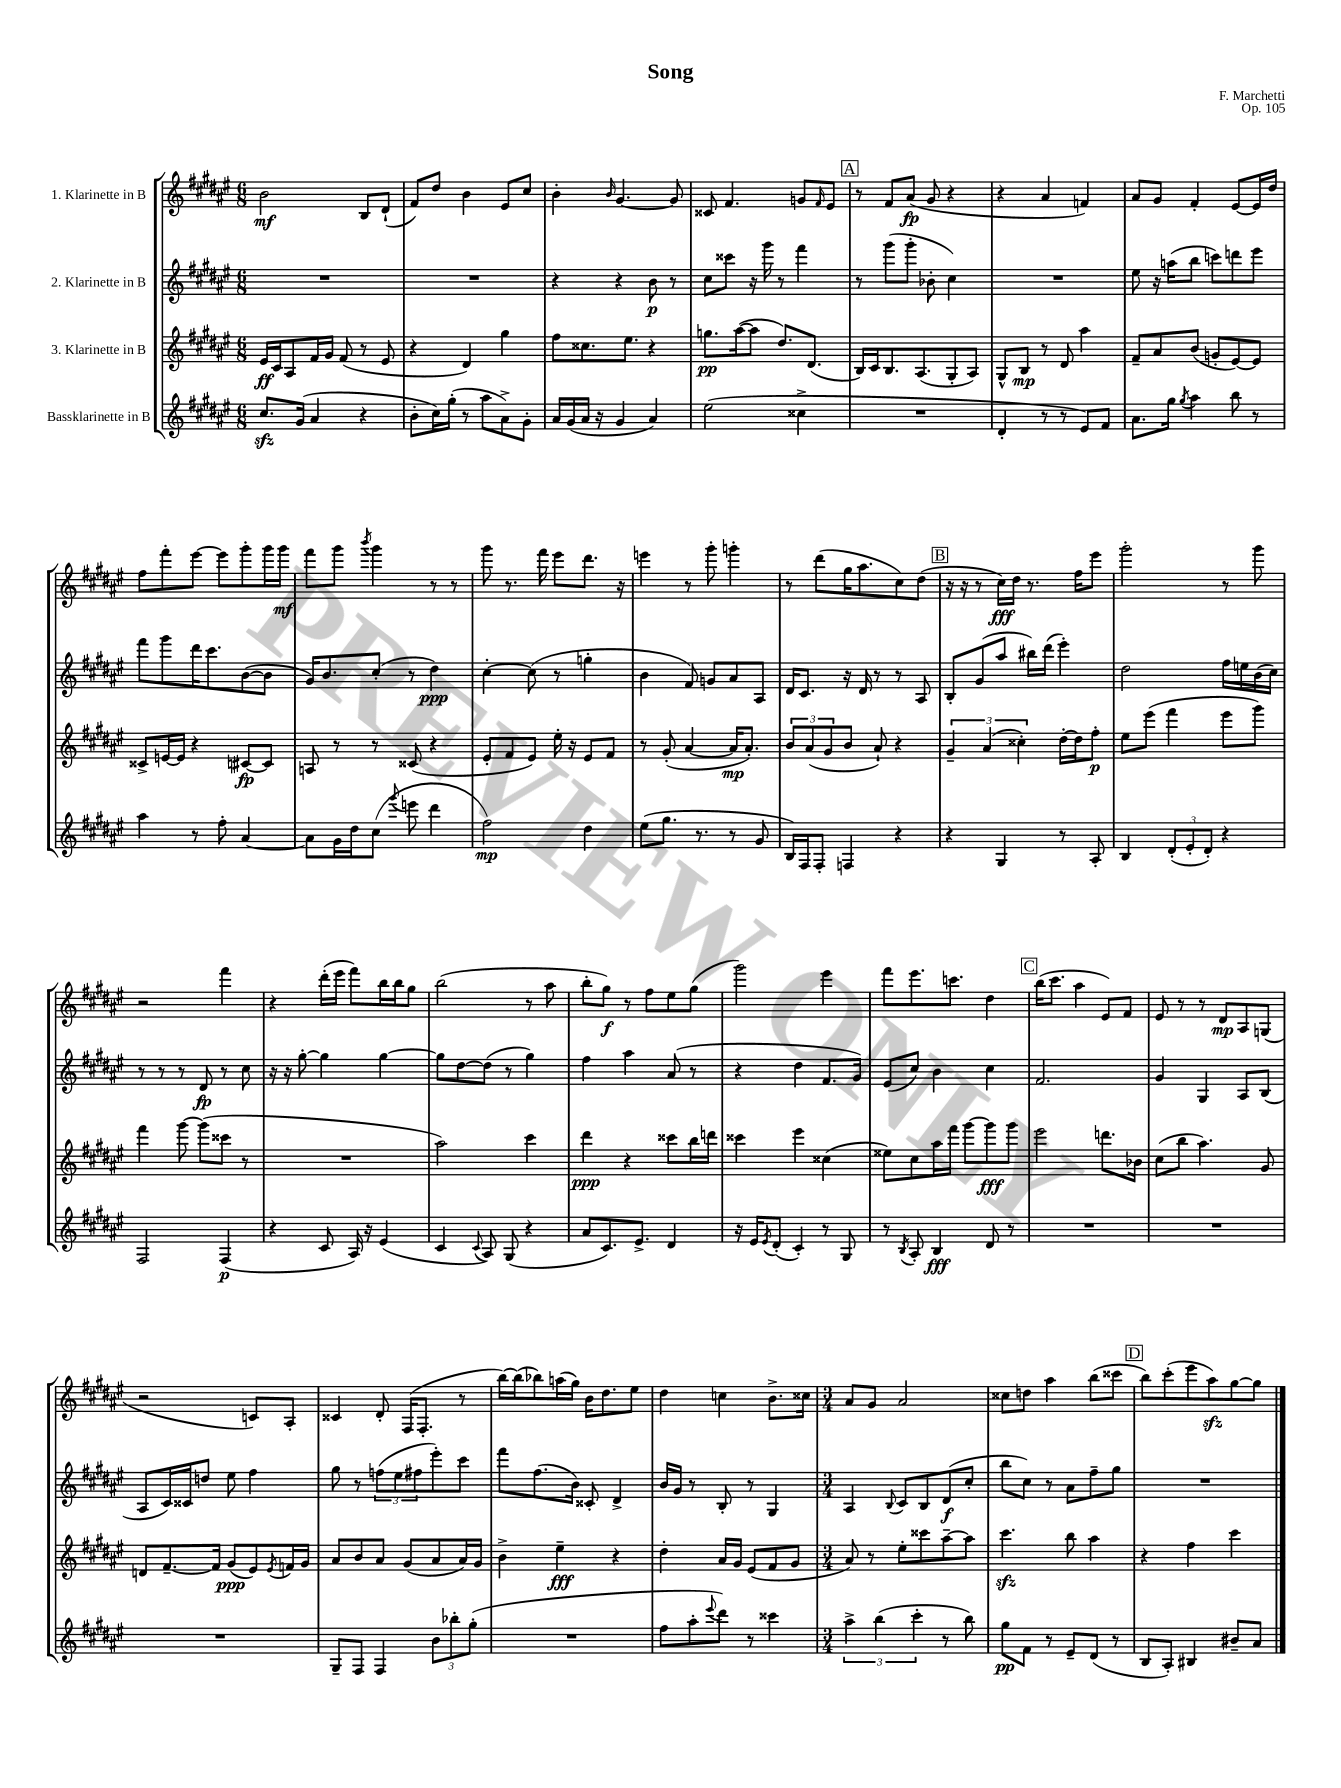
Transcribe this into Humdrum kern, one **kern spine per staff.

**kern	**dynam	**kern	**dynam	**kern	**dynam	**kern	**dynam
*part4	*part4	*part3	*part3	*part2	*part2	*part1	*part1
*staff4	*staff4	*staff3	*staff3	*staff2	*staff2	*staff1	*staff1
*I"Bassklarinette in B	*	*I"3. Klarinette in B	*	*I"2. Klarinette in B	*	*I"1. Klarinette in B	*
*clefG2	*	*clefG2	*	*clefG2	*	*clefG2	*
*k[f#c#g#d#a#e#]	*	*k[f#c#g#d#a#e#]	*	*k[f#c#g#d#a#e#]	*	*k[f#c#g#d#a#e#]	*
*M6/8	*	*M6/8	*	*M6/8	*	*M6/8	*
=1	=1	=1	=1	=1	=1	=1	=1
8.cc#zz/L	.	16e#/LL	ff	2.r	.	2b\	mf
.	.	16c#/J	.	.	.	.	.
.	.	8A#/	.	.	.	.	.
(16g#/Jk	.	.	.	.	.	.	.
4a#/	.	16f#/L	.	.	.	.	.
.	.	16g#/JJ	.	.	.	.	.
.	.	(8f#/	.	.	.	.	.
4r	.	8r	.	.	.	8B/L	.
.	.	8e#/	.	.	.	(8d#`/J	.
=2	=2	=2	=2	=2	=2	=2	=2
8b'\L	.	4r	.	2.r	.	8f#/L)	.
16cc#\L)	.	.	.	.	.	8dd#/J	.
(16gg#'\JJ	.	.	.	.	.	.	.
8r	.	4d#/)	.	.	.	4b\	.
8aa#\L	.	.	.	.	.	.	.
8a#^\)	.	4gg#\	.	.	.	8e#/L	.
8g#'\J	.	.	.	.	.	8cc#/J	.
=3	=3	=3	=3	=3	=3	=3	=3
16a#/LL	.	8ff#\L	.	4r	.	4b'\	.
(16g#/	.	.	.	.	.	.	.
16a#/JJ	.	8.cc##X\	.	.	.	.	.
16r	.	.	.	.	.	.	.
.	.	.	.	.	.	16qqb/	.
4g#/	.	.	.	4r	.	[4.g#/	.
.	.	8.ee#\J	.	.	.	.	.
4a#/)	.	4r	.	8b\	p	.	.
.	.	.	.	8r	.	8g#/]	.
=4	=4	=4	=4	=4	=4	=4	=4
(2ee#\	.	8.ggn\L	pp	8cc#\L	.	8c##X/	.
.	.	.	.	8ccc##X\J	.	4.f#/	.
.	.	([16aa#\k	.	.	.	.	.
.	.	8aa#\J]	.	16r	.	.	.
.	.	.	.	16ggg#\	.	.	.
.	.	8.dd#/L)	.	8r	.	.	.
4cc##X^\	.	.	.	4fff#\	.	8gn/L	.
.	.	(8.d#/J	.	.	.	.	.
.	.	.	.	.	.	16qqf#/	.
.	.	.	.	.	.	8e#/J	.
!!LO:REH:place=s1:t=A
=5	=5	=5	=5	=5	=5	=5	=5
2.r	.	16B/LL)	.	8r	.	8r	.
.	.	16c#/J	.	.	.	.	.
.	.	8.B/	.	(8ggg#\L	.	8f#/L	.
.	.	.	.	8ggg#'\J	.	(8a#/J	fp
.	.	(8.A#/	.	.	.	.	.
.	.	.	.	8b-X'\	.	8g#/	.
.	.	8G#'/	.	4cc#\)	.	4r	.
.	.	8A#/J)	.	.	.	.	.
=6	=6	=6	=6	=6	=6	=6	=6
4d#'/	.	8G#^^/L	.	2.r	.	4r	.
.	.	8B/J	mp	.	.	.	.
8r	.	8r	.	.	.	4a#/	.
8r	.	8d#/	.	.	.	.	.
8e#/L)	.	4aa#\	.	.	.	4fn/)	.
8f#/J	.	.	.	.	.	.	.
=7	=7	=7	=7	=7	=7	=7	=7
8.a#\L	.	8f#~/L	.	8ee#\	.	8a#/L	.
.	.	8a#/	.	16r	.	8g#/J	.
16gg#\Jk	.	.	.	(16aan\KL	.	.	.
8qgg#/	.	.	.	.	.	.	.
4aa#\	.	(8b/J	.	8bb\J	.	4f#'/	.
.	.	8gn'/L	.	8cccn\L)	.	.	.
8bb\	.	[8e#/)	.	8dddn\	.	[8e#/L	.
8r	.	8e#/J]	.	8eee#\J	.	16e#/L]	.
.	.	.	.	.	.	16dd#/JJ	.
!!LO:LB:g=z
=8	=8	=8	=8	=8	=8	=8	=8
4aa#\	.	8c##X^/L	.	8fff#\L	.	8ff#\L	.
.	.	[16en/L	.	8ggg#\	.	8fff#'\	.
.	.	16e/JJ]	.	.	.	.	.
8r	.	4r	.	16ddd#\K	.	[8eee#\J	.
.	.	.	.	8.ccc#\	.	.	.
8ff#'\	.	.	.	.	.	8eee#\L]	.
[4a#/	.	[8c#X/L	fp	([8b\	.	8ggg#'\	.
.	.	8c#/J]	.	8b\J]	.	16ggg#\L	.
.	.	.	.	.	.	16ggg#\JJ	mf
=9	=9	=9	=9	=9	=9	=9	=9
8a#\L]	.	8An/	.	16g#/KL)	.	8fff#\L	.
.	.	.	.	8.b/	.	.	.
16g#\L	.	8r	.	.	.	8ggg#\J	.
16dd#\J	.	.	.	.	.	.	.
.	.	.	.	.	.	8qbbb/	.
(8cc#\J	.	8r	.	(8cc#'/J	.	4ggg#\	.
8qqggg#/	.	.	.	.	.	.	.
8eeen\	.	(8c##X/	.	8r	.	.	.
4ddd#\	.	4r	.	4dd#\)	ppp	8r	.
.	.	.	.	.	.	8r	.
=10	=10	=10	=10	=10	=10	=10	=10
2ff#\)	mp	8e#'/L	.	[4cc#'\	.	8ggg#\	.
.	.	8f#/	.	.	.	8.r	.
.	.	8e#/J)	.	(8cc#\]	.	.	.
.	.	.	.	.	.	16fff#\	.
.	.	16ee#'\	.	8r	.	8eee#\L	.
.	.	16r	.	.	.	.	.
4dd#\	.	8e#/L	.	4ggn'\	.	8.ddd#\J	.
.	.	8f#/J	.	.	.	.	.
.	.	.	.	.	.	16r	.
=11	=11	=11	=11	=11	=11	=11	=11
(8ee#\L	.	8r	.	4b\	.	4eeen\	.
8.gg#\J	.	(8g#'/	.	.	.	.	.
.	.	[4a#/	.	8f#/)	.	8r	.
8.r	.	.	.	.	.	.	.
.	.	.	.	8gn/L	.	8ggg#'\	.
8r	.	16a#/KL]	mp	8a#/	.	4gggn'\	.
.	.	8.a#'/J)	.	.	.	.	.
8g#/	.	.	.	8A#/J	.	.	.
=12	=12	=12	=12	=12	=12	=12	=12
16B/LL)	.	12b/L	.	16d#/KL	.	8r	.
16F#/J	.	.	.	8.c#/J	.	.	.
.	.	(12a#/	.	.	.	.	.
8F#'/J	.	.	.	.	.	(8ddd#\L	.
.	.	12g#/	.	.	.	.	.
4Fn/	.	8b/J	.	16r	.	16gg#\K	.
.	.	.	.	16d#/	.	8.aa#\	.
.	.	8a#`/)	.	8r	.	.	.
4r	.	4r	.	8r	.	8cc#\)	.
.	.	.	.	8A#/	.	(8dd#\J	.
!!LO:REH:place=s1:t=B
=13	=13	=13	=13	=13	=13	=13	=13
4r	.	6g#~/	.	8B'/L	.	16r	.
.	.	.	.	.	.	16r	.
.	.	.	.	(8g#/	.	8r	.
.	.	(6a#/	.	.	.	.	.
4G#/	.	.	.	8aa#/J	.	16cc#\LL)	fff
.	.	.	.	.	.	16dd#\JJ	.
.	.	6cc##X'\)	.	.	.	.	.
.	.	.	.	16bb#X\LL)	.	8.r	.
.	.	.	.	(16ddd#\JJ	.	.	.
8r	.	[16dd#'\LL	.	4eee#'\)	.	.	.
.	.	16dd#\J]	.	.	.	16ff#\KL	.
8A#'/	.	8ff#'\J	p	.	.	8eee#\J	.
=14	=14	=14	=14	=14	=14	=14	=14
4B/	.	8ee#\L	.	2dd#\	.	2ggg#'\	.
.	.	(8eee#\J	.	.	.	.	.
(12d#'/L	.	4fff#\	.	.	.	.	.
12e#'/	.	.	.	.	.	.	.
12d#'/J)	.	.	.	.	.	.	.
4r	.	8eee#\L	.	16ff#\LL	.	8r	.
.	.	.	.	16een\	.	.	.
.	.	8ggg#\J)	.	(16b\	.	8ggg#\	.
.	.	.	.	16cc#\JJ)	.	.	.
!!LO:LB:g=z
=15	=15	=15	=15	=15	=15	=15	=15
2F#/	.	4fff#\	.	8r	.	2r	.
.	.	.	.	8r	.	.	.
.	.	[8ggg#\	.	8r	.	.	.
.	.	(8ggg#\L]	.	8d#/	fp	.	.
(4F#/	p	8ccc##X\J	.	8r	.	4fff#\	.
.	.	8r	.	8cc#\	.	.	.
=16	=16	=16	=16	=16	=16	=16	=16
4r	.	2.r	.	16r	.	4r	.
.	.	.	.	16r	.	.	.
.	.	.	.	[8gg#'\	.	.	.
8c#/	.	.	.	4gg#\]	.	(16ddd#'\LL	.
.	.	.	.	.	.	16eee#\JJ	.
16A#/)	.	.	.	.	.	8fff#\L)	.
16r	.	.	.	.	.	.	.
(4e#/	.	.	.	[4gg#\	.	16bb\L	.
.	.	.	.	.	.	16bb\J	.
.	.	.	.	.	.	8gg#\J	.
=17	=17	=17	=17	=17	=17	=17	=17
4c#/	.	2aa#\)	.	8gg#\L]	.	(2bb\	.
.	.	.	.	[8dd#\	.	.	.
8qqc#/	.	.	.	.	.	.	.
8A#/)	.	.	.	(8dd#\J]	.	.	.
(8G#/	.	.	.	8r	.	.	.
4r	.	4ccc#\	.	4gg#\)	.	8r	.
.	.	.	.	.	.	8aa#\	.
=18	=18	=18	=18	=18	=18	=18	=18
8a#/L	.	4ddd#\	ppp	4ff#\	.	8bb'\L	.
8.c#/)	.	.	.	.	.	8gg#\J)	f
.	.	4r	.	4aa#\	.	8r	.
8.e#^/J	.	.	.	.	.	.	.
.	.	.	.	.	.	8ff#\L	.
4d#/	.	8ccc##X\L	.	(8a#/	.	8ee#\	.
.	.	16bb\L	.	8r	.	(8gg#\J	.
.	.	16dddn\JJ	.	.	.	.	.
=19	=19	=19	=19	=19	=19	=19	=19
16r	.	4ccc##X\	.	4r	.	2ggg#\)	.
16e#/KL	.	.	.	.	.	.	.
8qe#/	.	.	.	.	.	.	.
(8d#'/J	.	.	.	.	.	.	.
4c#'/)	.	4eee#\	.	4dd#\	.	.	.
8r	.	(4cc##X\	.	8.f#/L	.	4eee#\	.
8G#/	.	.	.	.	.	.	.
.	.	.	.	16g#/Jk)	.	.	.
=20	=20	=20	=20	=20	=20	=20	=20
8r	.	8ee##X\L)	.	(8e#/L	.	8fff#\L	.
8qB/	.	.	.	.	.	.	.
8A#'/	.	8cc#\	.	8cc#/J)	.	8.eee#\	.
4B/	fff	16aa#\L	.	4b\	.	.	.
.	.	16fff#\JJ	.	.	.	8.cccn\J	.
.	.	[8ggg#\L	.	.	.	.	.
8d#/	.	8ggg#\]	fff	4cc#\	.	4dd#\	.
8r	.	8ggg#\J	.	.	.	.	.
!!LO:REH:place=s1:t=C
=21	=21	=21	=21	=21	=21	=21	=21
2.r	.	2eee#\	.	2.f#/	.	(16bb\KL	.
.	.	.	.	.	.	8.ccc#\J	.
.	.	.	.	.	.	4aa#\	.
.	.	8.dddn\L	.	.	.	8e#/L)	.
.	.	.	.	.	.	8f#/J	.
.	.	16b-X\Jk	.	.	.	.	.
=22	=22	=22	=22	=22	=22	=22	=22
2.r	.	(8cc#\L	.	4g#/	.	8e#/	.
.	.	8bb\J	.	.	.	8r	.
.	.	4.aa#\)	.	4G#/	.	8r	.
.	.	.	.	.	.	8d#/L	mp
.	.	.	.	8A#/L	.	8A#/	.
.	.	8g#/	.	(8B/J	.	(8Gn/J	.
!!LO:LB:g=z
=23	=23	=23	=23	=23	=23	=23	=23
2.r	.	8dn/L	.	8A#/L	.	2r	.
.	.	[8.f#~/	.	16c#/L)	.	.	.
.	.	.	.	16c##X/J	.	.	.
.	.	.	.	8ddn/J	.	.	.
.	.	16f#/Jk]	.	.	.	.	.
.	.	(8g#/L	ppp	8ee#\	.	.	.
.	.	8e#/)	.	4ff#\	.	8cn/L)	.
.	.	8qe#/	.	.	.	.	.
.	.	16fn/L	.	.	.	8A#'/J	.
.	.	16g#/JJ	.	.	.	.	.
=24	=24	=24	=24	=24	=24	=24	=24
8G#~/L	.	8a#/L	.	8gg#\	.	4c##X/	.
8F#/J	.	8b/	.	8r	.	.	.
4F#/	.	8a#/J	.	(12ffn\L	.	8d#'/	.
.	.	.	.	12ee#\	.	.	.
.	.	(8g#/L	.	.	.	(16F#/KL	.
.	.	.	.	12ff#X\	.	.	.
.	.	.	.	.	.	8.F#'/J	.
12b\L	.	8a#/	.	8eee#'\)	.	.	.
12bb-X'\	.	.	.	.	.	.	.
.	.	16a#/L)	.	8ccc#\J	.	8r	.
(12gg#'\J	.	.	.	.	.	.	.
.	.	16g#/JJ	.	.	.	.	.
=25	=25	=25	=25	=25	=25	=25	=25
2.r	.	4b^\	.	8fff#\L	.	[16bb\LL)	.
.	.	.	.	.	.	(16bb\J]	.
.	.	.	.	(8.ff#\	.	8bb-X\)	.
.	.	4ee#~\	fff	.	.	(16aan\L	.
.	.	.	.	16b\Jk)	.	16gg#\JJ)	.
.	.	.	.	8c##X'/	.	16b\KL	.
.	.	.	.	.	.	8.dd#\	.
.	.	4r	.	4d#^/	.	.	.
.	.	.	.	.	.	8ee#\J	.
=26	=26	=26	=26	=26	=26	=26	=26
8ff#\L	.	4dd#'\	.	16b/LL	.	4dd#\	.
.	.	.	.	16g#/JJ	.	.	.
8aa#'\	.	.	.	8r	.	.	.
8qqeee#/	.	.	.	.	.	.	.
8ddd#\J)	.	16a#/LL	.	8B'/	.	4ccn\	.
.	.	16g#/JJ	.	.	.	.	.
8r	.	(8e#/L	.	8r	.	.	.
4ccc##X\	.	8f#/	.	4G#/	.	8.b^\L	.
.	.	8g#/J	.	.	.	.	.
.	.	.	.	.	.	16cc##X\Jk	.
=27	=27	=27	=27	=27	=27	=27	=27
*M3/4	*	*M3/4	*	*M3/4	*	*M3/4	*
6aa#^\	.	8a#/)	.	4A#/	.	8a#/L	.
.	.	8r	.	.	.	8g#/J	.
(6bb\	.	.	.	.	.	.	.
.	.	.	.	8qqB/	.	.	.
.	.	8ee#'\L	.	8c#/L	.	2a#/	.
6ccc#'\	.	.	.	.	.	.	.
.	.	8ccc##X\	.	8B/	.	.	.
8r	.	[8aa#~\	.	(8d#/	f	.	.
8bb\)	.	8aa#\J]	.	8cc#'/J	.	.	.
=28	=28	=28	=28	=28	=28	=28	=28
8gg#\L	pp	4.ccc#zz\	.	8bb\L	.	8cc##X\L	.
8f#\J	.	.	.	8cc#\J)	.	8ddn\J	.
8r	.	.	.	8r	.	4aa#\	.
8e#~/L	.	8bb\	.	8a#\L	.	.	.
(8d#/J	.	4aa#\	.	8ff#~\	.	(8bb\L	.
8r	.	.	.	8gg#\J	.	8ccc##X\J	.
!!LO:REH:place=s1:t=D
=29	=29	=29	=29	=29	=29	=29	=29
8B/L	.	4r	.	2.r	.	8bb\L)	.
8A#'/J)	.	.	.	.	.	(8ccc#'\	.
4B#X/	.	4ff#\	.	.	.	8eee#\	.
.	.	.	.	.	.	8aa#zz\)	.
8b#X~/L	.	4ccc#\	.	.	.	[8gg#\	.
8a#/J	.	.	.	.	.	8gg#\J]	.
==	==	==	==	==	==	==	==
*-	*-	*-	*-	*-	*-	*-	*-
